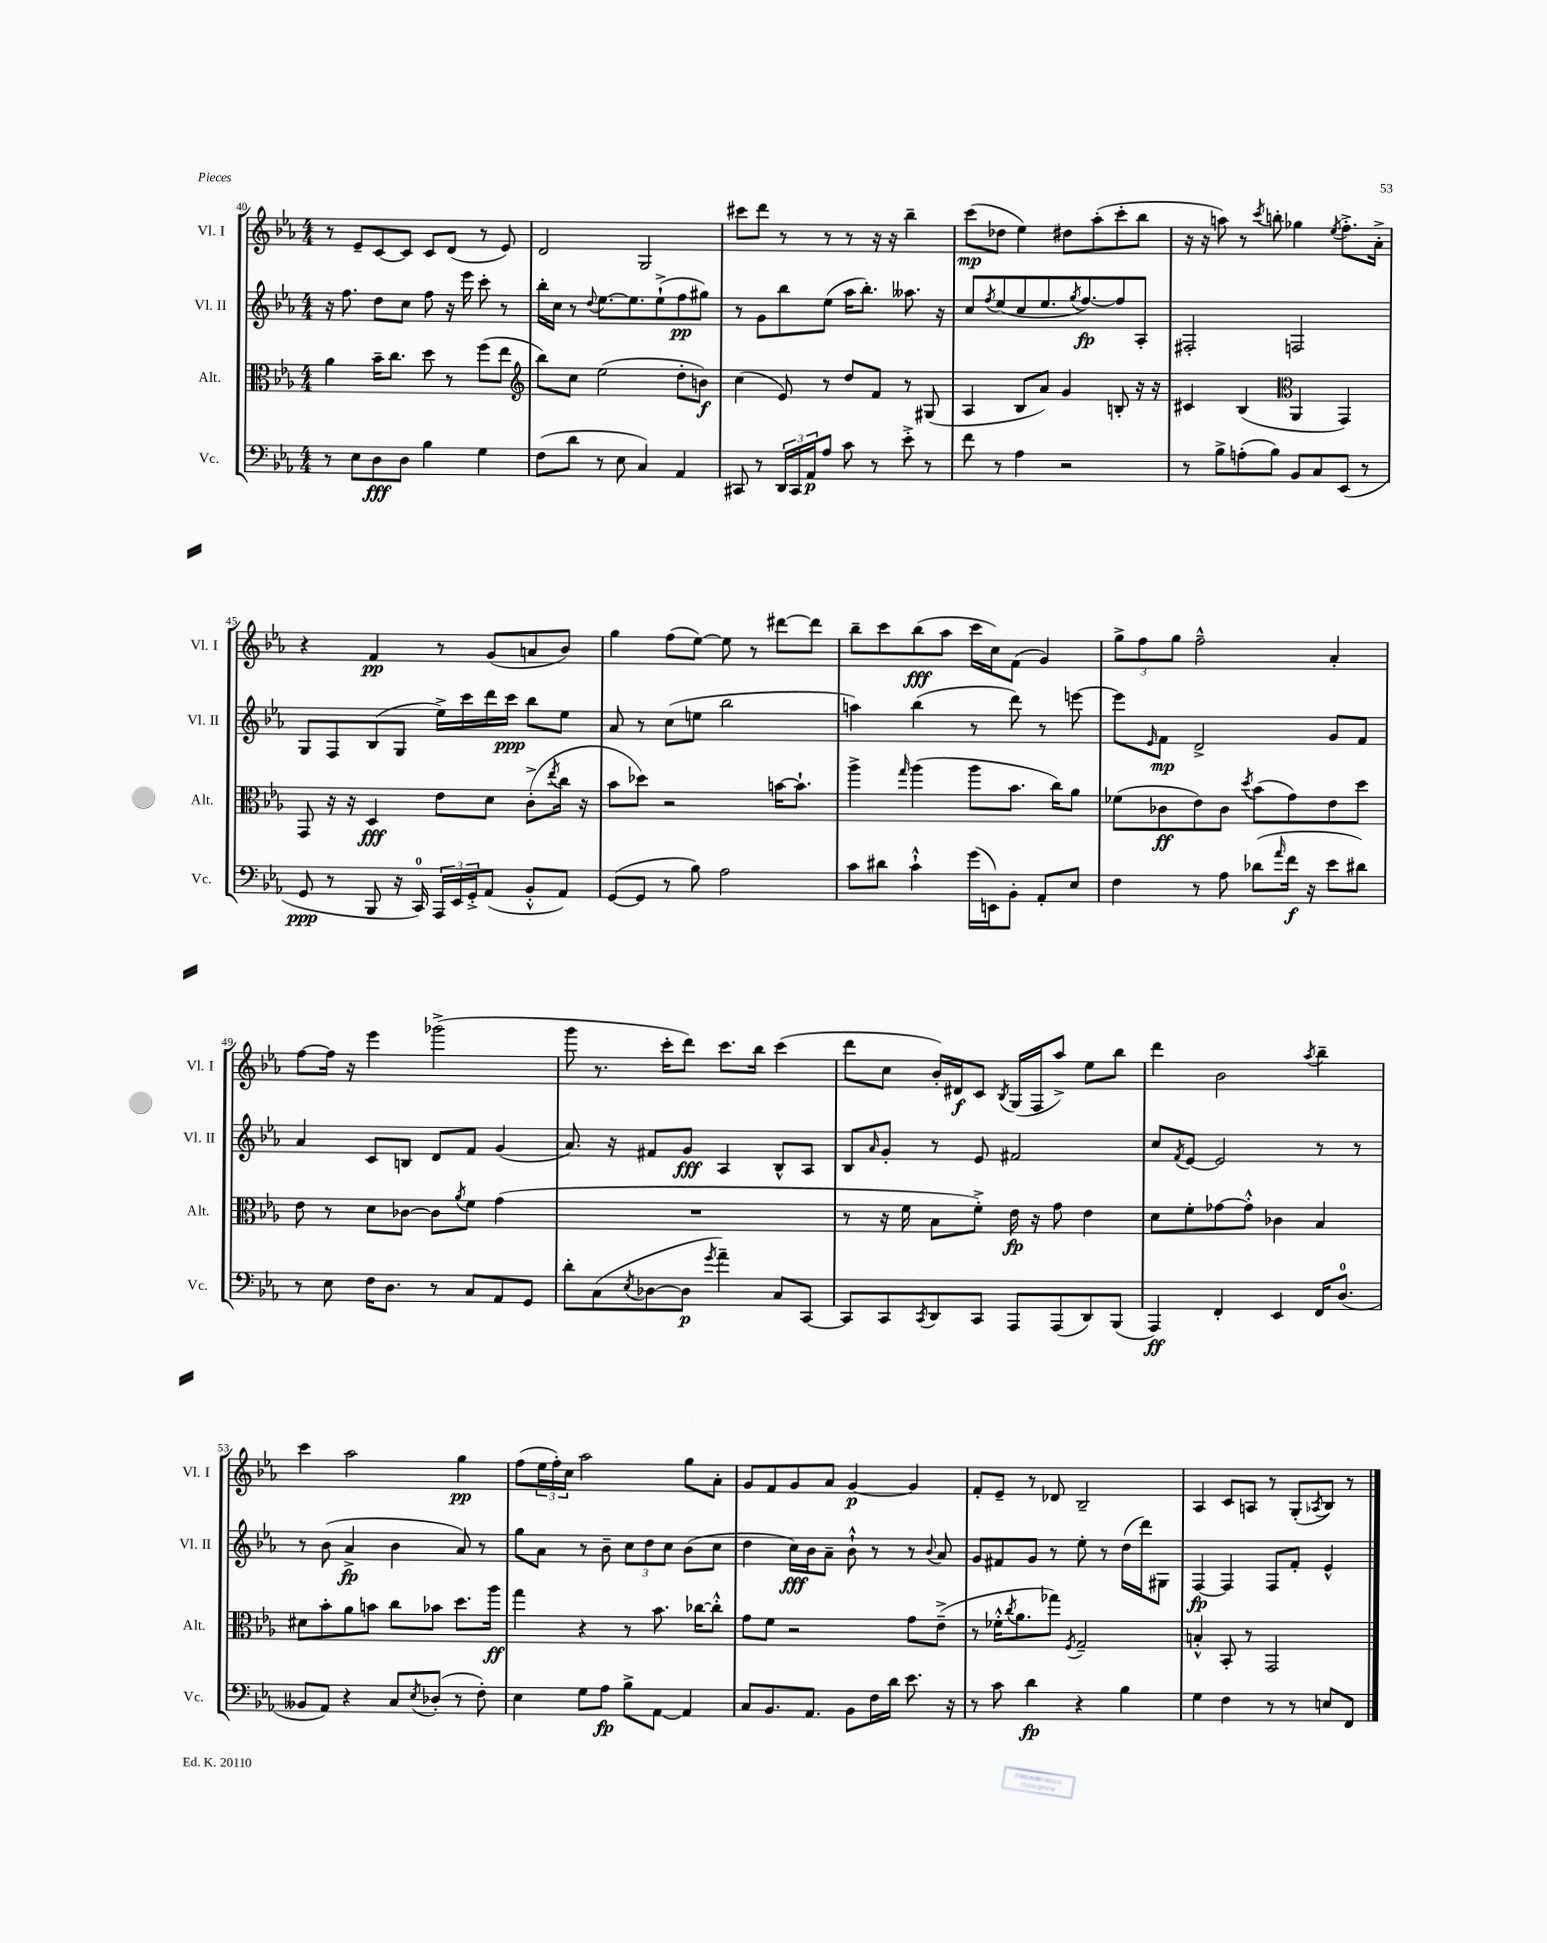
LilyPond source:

<<
\new StaffGroup <<
\new Staff = "s0" \with { instrumentName = "Vl. I" shortInstrumentName = "Vl. I" } {
    \clef treble \key ees \major \numericTimeSignature \time 4/4
    r8 ees'8-- c'8~ c'8 c'8 d'8( r8 ees'8) |
    d'2 g2 |
    cis'''8 d'''8 r8 r8 r8 r16 r16 bes''4-- |
    c'''8\mp( des''8 ees''4) dis''8 aes''8-.( c'''8-. bes''8 |
    r16 r16 a''8) r8 \acciaccatura { c'''8 } b''8-. ges''4 \acciaccatura { ees''8 } f''8.-.-> aes'16-.-> |
    r4 f'4\pp r8 g'8( a'8 bes'8) |
    g''4 f''8( ees''8~) ees''8 r8 dis'''8~ dis'''8 |
    bes''8-- c'''8 bes''8\fff( aes''8 c'''16 c''16) f'8( g'4) |
    \tuplet 3/2 { g''8-> f''8 g''8 } f''2---^ aes'4-. |
    f''8~ f''16 r16 ees'''4 ges'''2->( |
    g'''8 r8. c'''16-. d'''8) c'''8. bes''16 c'''4( |
    d'''8 c''8 bes'16-.) dis'16\f c'8 \acciaccatura { bes8 } g16( f16 aes''8->) ees''8 bes''8 |
    d'''4 bes'2 \acciaccatura { aes''8 } bes''4-- |
    c'''4 aes''2 g''4\pp |
    f''8( \tuplet 3/2 { ees''16 f''16-.) c''16 } aes''2 g''8 aes'8-. |
    g'8 f'8 g'8 aes'8 g'4~\p g'4 |
    f'8-. ees'8-- r8 des'8 bes2-- |
    aes4 c'8 a8 r8 g8-.( \acciaccatura { aes8 } bes8) r8 \bar "|." |
}
\new Staff = "s1" \with { instrumentName = "Vl. II" shortInstrumentName = "Vl. II" } {
    \clef treble \key ees \major \numericTimeSignature \time 4/4
    r16 f''8. d''8 c''8 f''8 r16 ees'''16 c'''8-. r8 |
    bes''16-. c''16 r8 \appoggiatura { d''8 } ees''8.~ ees''8. ees''8-!->( f''8\pp gis''8) |
    r8 g'8 bes''8 ees''8( aes''16 bes''8.-.) aeses''8. r16 |
    c''8 \acciaccatura { f''8 } ees''8( c''8 ees''8. \acciaccatura { g''8 } f''8.~\fp) f''8 aes8-. |
    fis2-. f2 |
    g8 f8 bes8( g8 ees''16->) c'''16 d'''16 c'''16\ppp bes''8 ees''8 |
    aes'8 r8 c''8( e''8 bes''2 |
    a''4) bes''4( r8 d'''8) r8 e'''8~ |
    e'''8 \grace { ees'16 } f'8\mp d'2-> g'8 f'8 |
    aes'4 c'8 b8 d'8 f'8 g'4( |
    aes'8.) r16 fis'8 g'8\fff aes4 bes8-^ aes8 |
    bes8 \grace { aes'16 } g'8-. r8 ees'8 fis'2 |
    c''8 \acciaccatura { f'8 } ees'8~ ees'2 r8 r8 |
    r8 bes'8( aes'4->\fp bes'4 aes'8) r8 |
    g''8 aes'8 r8 bes'8-- \tuplet 3/2 { c''8 d''8 c''8 } bes'8( c''8 |
    d''4 c''16\fff) bes'16 aes'8-- bes'8-!-^ r8 r8 \appoggiatura { bes'8 } aes'8 |
    g'8 fis'8 g'8 r8 ees''8-. r8 d''16( d'''16) gis8 |
    f4~\fp f4 f8 f'8-. ees'4-^ \bar "|." |
}
\new Staff = "s2" \with { instrumentName = "Alt." shortInstrumentName = "Alt." } {
    \clef alto \key ees \major \numericTimeSignature \time 4/4
    aes'4 bes'16-- c''8. d''8 r8 f''8( ees''8 |
    \clef treble bes''8) c''8 ees''2( d''8-. b'8\f) |
    c''4( ees'8) r8 d''8 f'8 r8 gis8( |
    aes4 bes8 aes'8) g'4 b8-. r16 r16 |
    cis'4 bes4( \clef alto aes,4 g,4) |
    g,8 r16 r16 d4\fff ees'8 d'8 c'8-.->( \acciaccatura { ees''8 } c''16 r16 |
    bes'8 des''8) r2 b'16~ b'8.-! |
    aes''4-> \grace { g''16 } aes''4( aes''8 bes'8. c''16) aes'8 |
    fes'8( ces'8\ff ees'8) ces'8 \acciaccatura { d''8 } bes'8( g'8) ees'8 d''8 |
    ees'8 r8 d'8 ces'8~ ces'8 \acciaccatura { aes'8 } f'8 g'4( |
    R1 |
    r8 r16 f'16 bes8 f'8-.->) ees'16\fp r16 g'8 ees'4 |
    d'8 f'8-. ges'8~ ges'8-.-^ ces'4 bes4 |
    dis'8 bes'8-. aes'8 b'8 c''8 bes'8 d''8. aes''16\ff |
    g''4 r4 r8 bes'8. ces''16~ ces''8-.-^ |
    g'8 f'8 r2 g'8 ees'8--->( |
    r8 fes'16-.-^ \acciaccatura { c''8 } aes'8. ges''8) \acciaccatura { f8 } g2-- |
    b4-.-^ bes,8-. r8 g,2 \bar "|." |
}
\new Staff = "s3" \with { instrumentName = "Vc." shortInstrumentName = "Vc." } {
    \clef bass \key ees \major \numericTimeSignature \time 4/4
    r8 ees8 d8\fff d8 bes4 g4 |
    f8( d'8 r8 ees8 c4) aes,4 |
    cis,8 r8 \tuplet 3/2 { d,16 cis,16 aes,16\p } aes8 c'8 r8 ees'8-.-> r8 |
    f'8 r8 aes4 r2 |
    r8 bes8-> a8-.( bes8) bes,8 c8 ees,8( r8 |
    g,8\ppp r8 bes,,8 r16 c,16-0) \tuplet 3/2 { aes,,16 ees,16 g,16-.-> } aes,8( bes,8-.-^ aes,8) |
    g,8~( g,8 r8 bes8) aes2 |
    c'8 dis'8 c'4-!-^ g'16( e,16) bes,8-. aes,8-. ees8 |
    f4 r8 aes8 des'8( \grace { aes'16 } f'16\f r16 ees'8 dis'8) |
    r8 ees8 f16 d8. r8 c8 aes,8 g,8 |
    d'8-. c8( \acciaccatura { ees8 } des8~ des8\p \acciaccatura { g'8 } aes'4--) c8 c,8~ |
    c,8 c,8 \acciaccatura { c,8 } d,8 c,8 aes,,8 aes,,8( d,8) bes,,8( |
    aes,,4\ff) f,4-. ees,4 f,16 d8.-0( |
    beses,8 aes,8) r4 c8 \acciaccatura { ees8 } des8-.( r8 f8-.) |
    ees4 g8 aes8\fp bes8-> aes,8~ aes,4 |
    c8 bes,8. aes,8. bes,8 f16 d'16 ees'8. r16 |
    r8 c'8 d'4\fp r4 bes4 |
    g4 f4 r8 r8 e8 f,8 \bar "|." |
}
>>
>>
\layout { \context { \Score currentBarNumber = #40 } }
